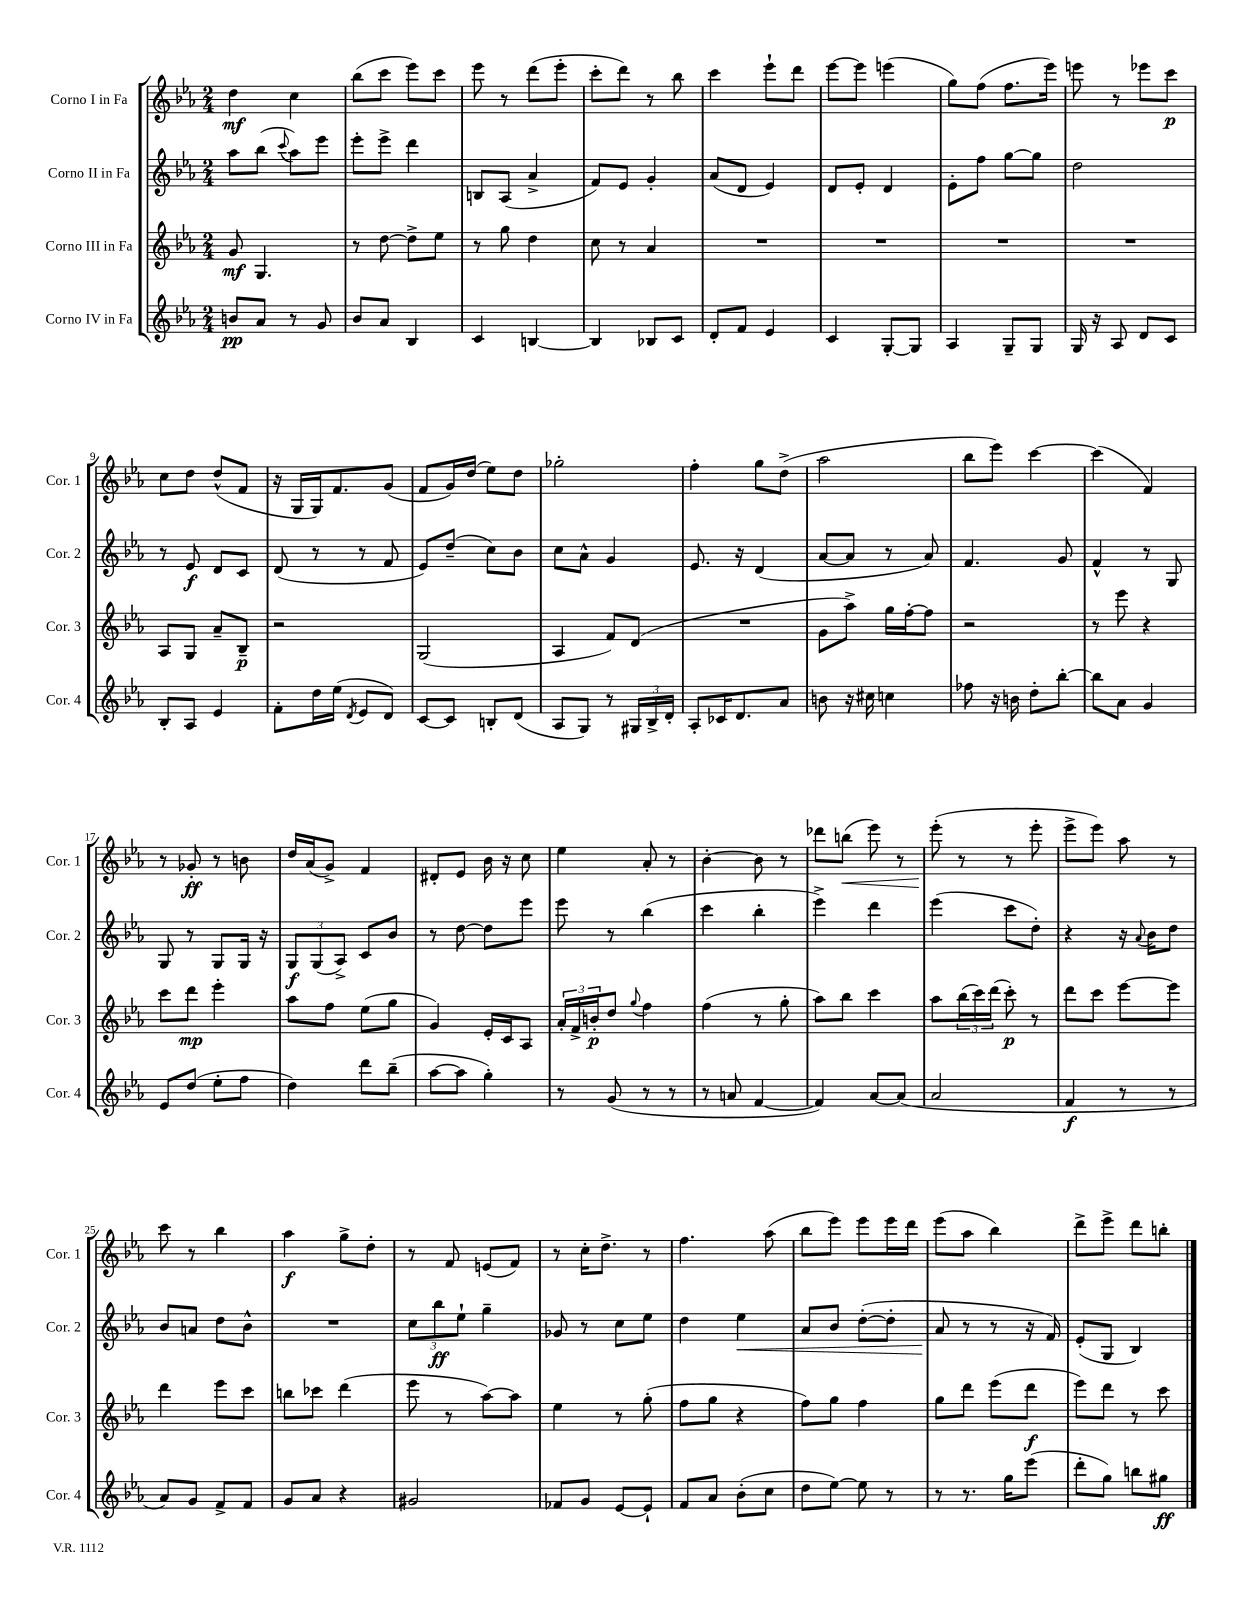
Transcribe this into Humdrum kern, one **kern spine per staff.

**kern	**kern	**kern	**kern
*staff4	*staff3	*staff2	*staff1
*clefG2	*clefG2	*clefG2	*clefG2
*k[b-e-a-]	*k[b-e-a-]	*k[b-e-a-]	*k[b-e-a-]
*M2/4	*M2/4	*M2/4	*M2/4
8b	8g	8aa-	4dd
8a-	4.G	(8bb-	.
.	.	8qqccc	.
8r	.	8aa-)	4cc
8g	.	8eee-	.
=	=	=	=
8b-	8r	8eee-'	(8bb-
8a-	[8dd	8eee-^	8ccc
4B-	8dd^]	4ddd	8eee-)
.	8ee-	.	8ccc
=	=	=	=
4c	8r	8B	8eee-
.	8gg	(8A-	8r
[4B	4dd	4a-^	(8ddd
.	.	.	8eee-'
=	=	=	=
4B]	8cc	8f)	8ccc'
.	8r	8e-	8ddd)
8B-	4a-	4g'	8r
8c	.	.	8bb-
=	=	=	=
8d'	2r	(8a-	4ccc
8f	.	8d	.
4e-	.	4e-)	8eee-`
.	.	.	8ddd
=	=	=	=
4c	2r	8d	[8eee-
.	.	8e-'	8eee-]
[8G'	.	4d	(4eee
8G]	.	.	.
=	=	=	=
4A-	2r	8e-'	8gg)
.	.	8ff	(8ff
8G~	.	[8gg	8.ff
8G	.	8gg]	.
.	.	.	16eee-)
=	=	=	=
16G	2r	2dd	8eee
16r	.	.	.
8A-	.	.	8r
8d	.	.	8eee-
8c	.	.	8ccc
=	=	=	=
8B-'	8A-	8r	8cc
8A-	8G	8e-	8dd
4e-	8a-~	8d	(8dd^^
.	8B-~	8c	8f
=	=	=	=
8f'	2r	(8d	16r
.	.	.	16G
16dd	.	8r	16G)
(16ee-	.	.	8.f
8qd	.	.	.
8e-	.	8r	.
8d)	.	8f	(8g
=	=	=	=
[8c	(2G	8e-)	8f
8c]	.	(8dd~	16g)
.	.	.	(16dd
8B'	.	8cc)	8ee-)
(8d	.	8b-	8dd
=	=	=	=
8A-	4A-	8cc	2gg-'
8G)	.	8a-^^	.
8r	8f)	4g	.
24G#	(8d	.	.
24B-^	.	.	.
24d'	.	.	.
=	=	=	=
8A-'	2r	8.e-	4ff'
16c-	.	.	.
8.d	.	16r	.
.	.	(4d	8gg
8a-	.	.	(8dd^
=	=	=	=
8b	8g	[8a-	2aa-
16r	8aa-^)	8a-]	.
16cc#	.	.	.
4cc	16gg	8r	.
.	[16ff'	.	.
.	8ff]	8a-)	.
=	=	=	=
8ff-	2r	4.f	8bb-
16r	.	.	8eee-)
16b	.	.	.
8dd'	.	.	[4ccc
[8bb-'	.	8g	.
=	=	=	=
8bb-]	8r	4f^^	(4ccc]
8a-	8eee-	.	.
4g	4r	8r	4f)
.	.	8G	.
=	=	=	=
8e-	8ccc	8G	8r
(8dd	8ddd	8r	8g-'
8ee-'	4eee-'	8G	8r
8ff	.	16G	8b
.	.	16r	.
=	=	=	=
4dd)	8aa-	12G	16dd
.	.	.	(16a-
.	.	(12G	.
.	8ff	.	8g^)
.	.	12A-^)	.
8ddd	(8ee-	8c	4f
(8bb-~	8gg	8b-	.
=	=	=	=
[8aa-	4g)	8r	8d#'
8aa-]	.	[8dd	8e-
4gg')	16e-'	8dd]	16b-
.	16c	.	16r
.	8A-	8eee-	8cc
=	=	=	=
8r	24a-'	8eee-	4ee-
.	24f^	.	.
.	24b'	.	.
(8g	8dd	8r	.
.	8qqgg	.	.
8r	4ff	(4bb-	8a-'
8r	.	.	8r
=	=	=	=
8r	(4ff	4ccc	[4b-'
8a	.	.	.
[4f	8r	4bb-'	8b-]
.	8gg'	.	8r
=	=	=	=
4f])	8aa-)	4eee-^)	8ddd-
.	8bb-	.	(8bb
[8a-	4ccc	4ddd	8eee-)
(8a-]	.	.	8r
=	=	=	=
2a-	8aa-	(4eee-	(8eee-'
.	(24bb-	.	8r
.	24ccc)	.	.
.	(24ddd	.	.
.	8ccc')	8ccc	8r
.	8r	8dd')	8eee-'
=	=	=	=
4f	8ddd	4r	8eee-^
.	8ccc	.	8eee-)
8r	[8eee-	16r	8aa-
.	.	8qqa-	.
.	.	16b-	.
8r	8eee-]	8dd	8r
=	=	=	=
8a-)	4ddd	8b-	8ccc
8g	.	8a	8r
8f^	8eee-	8dd	4bb-
8f	8ccc	8b-^^	.
=	=	=	=
8g	8bb	2r	4aa-
8a-	8ccc-	.	.
4r	(4ddd	.	8gg^
.	.	.	8dd'
=	=	=	=
2g#	8eee-	12cc	8r
.	.	12bb-	.
.	8r	.	8f
.	.	12ee-`	.
.	[8aa-)	4gg~	(8e
.	8aa-]	.	8f)
=	=	=	=
8f-	4ee-	8g-	8r
8g	.	8r	16cc'
.	.	.	8.dd^
[8e-	8r	8cc	.
8e-`]	(8gg'	8ee-	8r
=	=	=	=
8f	8ff	4dd	4.ff
8a-	8gg	.	.
(8b-'	4r	4ee-	.
8cc	.	.	(8aa-
=	=	=	=
8dd	8ff)	8a-	8bb-
[8ee-)	8gg	8b-	8eee-)
8ee-]	4ff	([8dd'	8eee-
8r	.	8dd']	16eee-
.	.	.	16ddd
=	=	=	=
8r	8gg	8a-	(8eee-
8.r	8ddd	8r	8aa-
.	(8eee-	8r	4bb-)
16gg	.	.	.
(8eee-	8ddd	16r	.
.	.	16f)	.
=	=	=	=
8ddd'	8eee-)	(8e-'	8ddd^
8gg)	8ddd	8G	8eee-^
8bb	8r	4B-)	8ddd
8gg#	8ccc	.	8bb'
==	==	==	==
*-	*-	*-	*-
